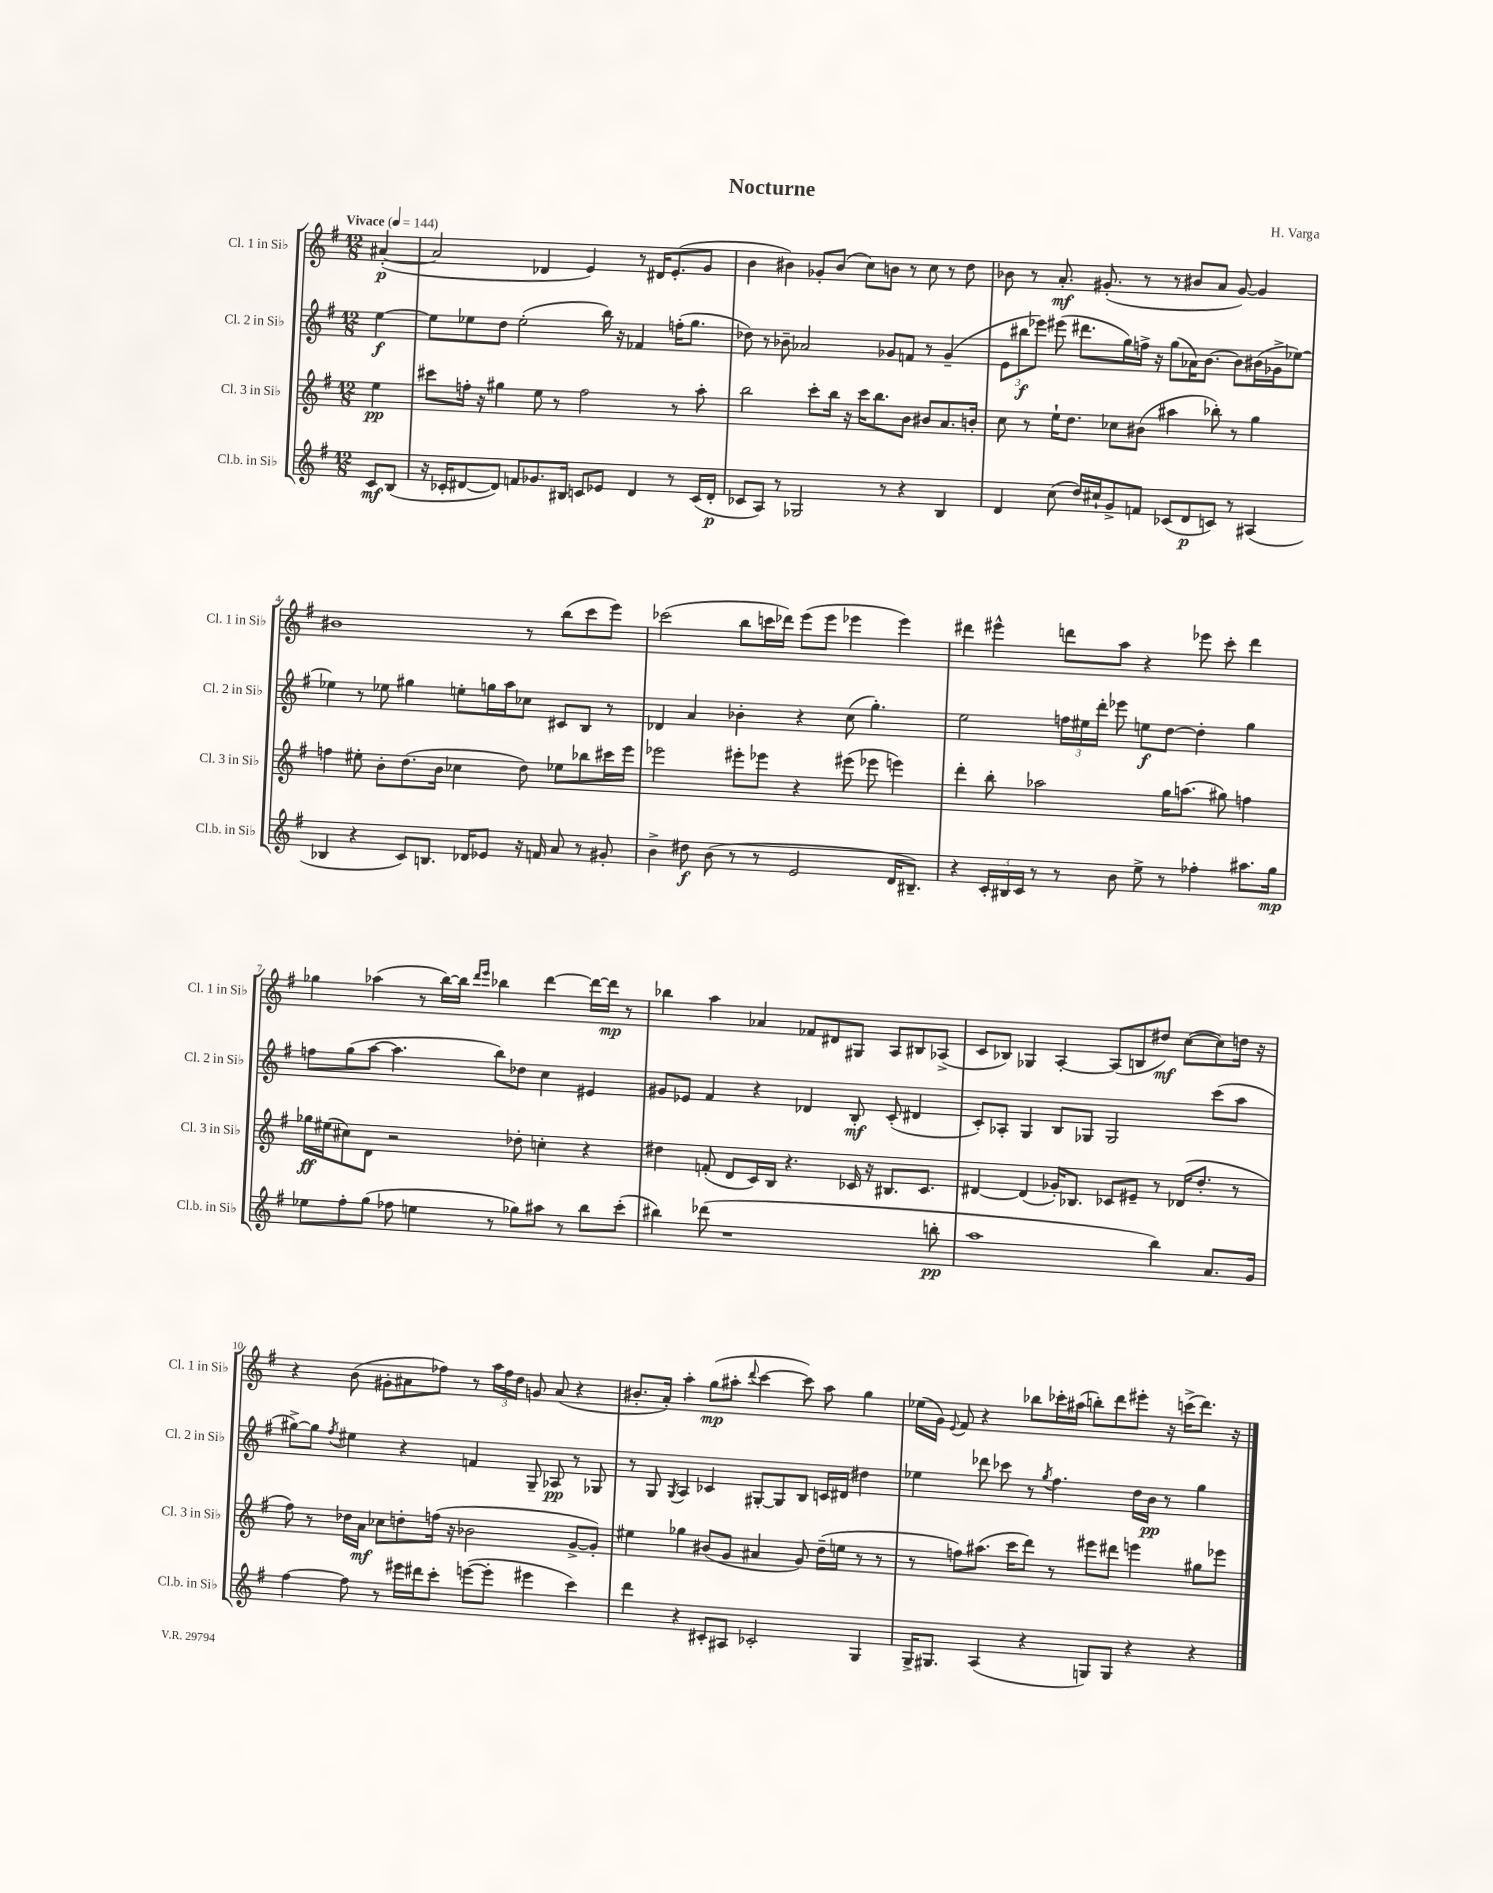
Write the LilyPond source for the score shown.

\header { title = "Nocturne" composer = "H. Varga" }
<<
\new StaffGroup <<
\new Staff = "s0" \with { instrumentName = "Cl. 1 in Sib" shortInstrumentName = "Cl. 1 in Sib" } {
    \clef treble \key g \major \numericTimeSignature \time 12/8 \partial 4 \tempo "Vivace" 4 = 144
    \autoBeamOff ais'4~-.\p( |
    ais'2 des'4 e'4) r8 dis'16[ e'8.-.( g'8] |
    b'4 bis'4) ges'8[-. bis'8]( c''8[) b'8] r8 c''8 r8 d''8 |
    bes'8 r8 a'8.-.\mf gis'8.-.( r8 r8 bis'8[ a'8] gis'8~) gis'4 |
    bis'1 r8 b''8[( c'''8 e'''8]) |
    ces'''2( b''8[ c'''16 des'''16]) e'''8[( e'''8] ees'''4 ees'''4) |
    dis'''4 eis'''4-^ d'''8[ a''8] r4 ees'''8 c'''8-. d'''4 |
    ges''4 aes''4( r8 b''16[~) b''16] \grace { d'''16[ e'''16] } bes''4 d'''4~ d'''16[~ d'''16]\mp r8 |
    bes''4 a''4 aes'4 fes'8[ dis'8 gis8] a8[ bis8 aes8]->( |
    c'8[ bes8]) ges4 a4~-. a8[( b8 dis''8]\mf) c''8[~( c''8) d''16] r16 |
    r4 b'8( gis'8[-. ais'8 fes''8]) r8 \tuplet 3/2 { a''16[ fes''16 d''16] } g'8 ais'8( r4 |
    bis'8.[-. a'16]-.) a''4-. g''8[\mp( ais''8]-. \appoggiatura { d'''8 } c'''4~ c'''8) ais''8 g''4 |
    ees''16[( g'16]) \appoggiatura { e'8 } fis'8 r4 bes''8[ ces'''16-. ais''16]( b''8[-.) d'''8 eis'''8]-. r16 c'''16[->( d'''8.]) r16 \bar "|." |
}
\new Staff = "s1" \with { instrumentName = "Cl. 2 in Sib" shortInstrumentName = "Cl. 2 in Sib" } {
    \clef treble \key g \major \numericTimeSignature \time 12/8 \partial 4
    \autoBeamOff e''4~\f |
    e''8[ ees''8 d''8] ees''2-.( b''16) r16 fes'4 f''16[-.( g''8.] |
    des''8) r8 bes'8-- aes'2 ges'8[ f'8] r8 ges'4--( |
    \tuplet 3/2 { e'8[ bis''8\f ees'''8]) } eis'''8( dis'''8.[ g''16) f''16]-> r16 g''8[( aes'16) b'8.]~ b'8[ bis'16( ges'16-> ees''8]~) |
    ees''4 r8 ees''8 gis''4 e''8[-. g''16 a''16 ces''8] cis'8[ b8] r8 |
    des'4 a'4 bes'4-. r4 c''8( g''4.-.) |
    e''2 \tuplet 3/2 { f''16[ eis''16 d'''16]-. } ees'''8 e''8[\f d''8]~ d''4-. g''4 |
    f''8[ g''8( a''8]~ a''4. b''8[) des''8] c''4 eis'4 |
    gis'8[ ees'8] fis'4 r4 des'4 b8-.\mf c'8-.( dis'4 |
    c'8[-.) aes8]-. g4 b8[ ges8] ges2 c'''8[( a''8] |
    gis''8[~->) gis''8] \acciaccatura { fis''8 } eis''4 r4 f'4 g8-- aes8\pp r8 ges8 |
    r8 g8 \acciaccatura { g8 } a4 ces'4 gis8[~-. gis8 b8] c'16[ dis'16] dis''4 |
    ees''4 des'''8 ces'''8 r8 \acciaccatura { g''8 } fis''4. d''16[ b'16]\pp r8 g''4 \bar "|." |
}
\new Staff = "s2" \with { instrumentName = "Cl. 3 in Sib" shortInstrumentName = "Cl. 3 in Sib" } {
    \clef treble \key g \major \numericTimeSignature \time 12/8 \partial 4
    \autoBeamOff e''4\pp |
    cis'''8[ f''16]-. r16 gis''4 e''8 r8 f''2 r8 a''8-. |
    b''2 c'''8[-. b''16] r16 c'''16[ b''8. b'8] bis'8[ a'8. b'16]-. |
    c''8 r8 e''16[-! d''8.] ces''8[ bis'8]( ais''4 bes''8-.) r8 g''4 |
    f''4 eis''8-. b'8[-. d''8.( b'16] ces''4 d''8) ees''8[ bes''8 cis'''16 e'''16] |
    ees'''2 eis'''8[-. ees'''8] r4 eis'''8( ees'''8 e'''4) |
    d'''4-. b''8-. aes''2 g''16[ a''8.]( gis''8) f''4 |
    ges''16[\ff eis''16( cis''8) d'8] r2 des''8-. c''4-. r4 |
    dis''4 f'8-.( d'8[ c'16) b16] r4. ces'16 r16 bis8.[ ces'8.] |
    dis'4~ dis'4( ges'16[-.) bes8.] ces'8[ eis'8]-- r8 des'16[( d''8.]-. r8 |
    fis''8) r8 des''16[ a'16]\mf ces''8[ d''8-. f''16]( r16 bes'2 g'8[~-> g'8]-.) |
    eis''4 ges''4 bis'8[( g'8] ais'4 g'8) d''16[--( e''16] r8 r8 |
    r8 f''8[) ais''8.]( c'''16[ d'''8]) r8 eis'''8[ dis'''8] e'''4 gis''8[ ees'''8] \bar "|." |
}
\new Staff = "s3" \with { instrumentName = "Cl.b. in Sib" shortInstrumentName = "Cl.b. in Sib" } {
    \clef treble \key g \major \numericTimeSignature \time 12/8 \partial 4
    \autoBeamOff c'8[\mf b8]( |
    r16 ces'16[-. dis'8~ dis'8]) f'8[ ges'8. bis16] c'8[ ees'8] dis'4 r8 c'16[( dis'16]-.\p |
    ces'8[ a8]) r8 ges2 r8 r4 b4 |
    d'4 c''8( d''16[) cis''16-! g'8-> f'8] ces'8[( d'8\p c'8]) r8 ais4( |
    bes4 r4 c'8[) b8.] des'16[ ees'8] r16 f'16 a'8 r8 gis'8-. |
    b'4-> dis''8\f b'8( r8 r8 e'2 d'16[ bis8.]--) |
    r4 \tuplet 3/2 { c'16[-. bis16 c'16] } r8 r8 b'8 e''8-> r8 fes''4-. ais''8.[ g''16]\mp |
    ees''8[ fis''8-. g''8]( fes''8 e''4 r8 ges''8[) ais''8] r8 b''8[ c'''8]-.( |
    bis''4) des'''8( r1 b''8-.\pp |
    a''1 b''4) a'8.[ g'16] |
    fis''4~ fis''8 r8 eis'''16[ dis'''16 c'''8]-. e'''8[~( e'''8]-. eis'''4 c'''4) |
    d'''4 r4 cis'8[-. ais8] ces'2-. g4 |
    g16[-> gis8.] a4( r4 g8[) g8] r4 r4 \bar "|." |
}
>>
>>
